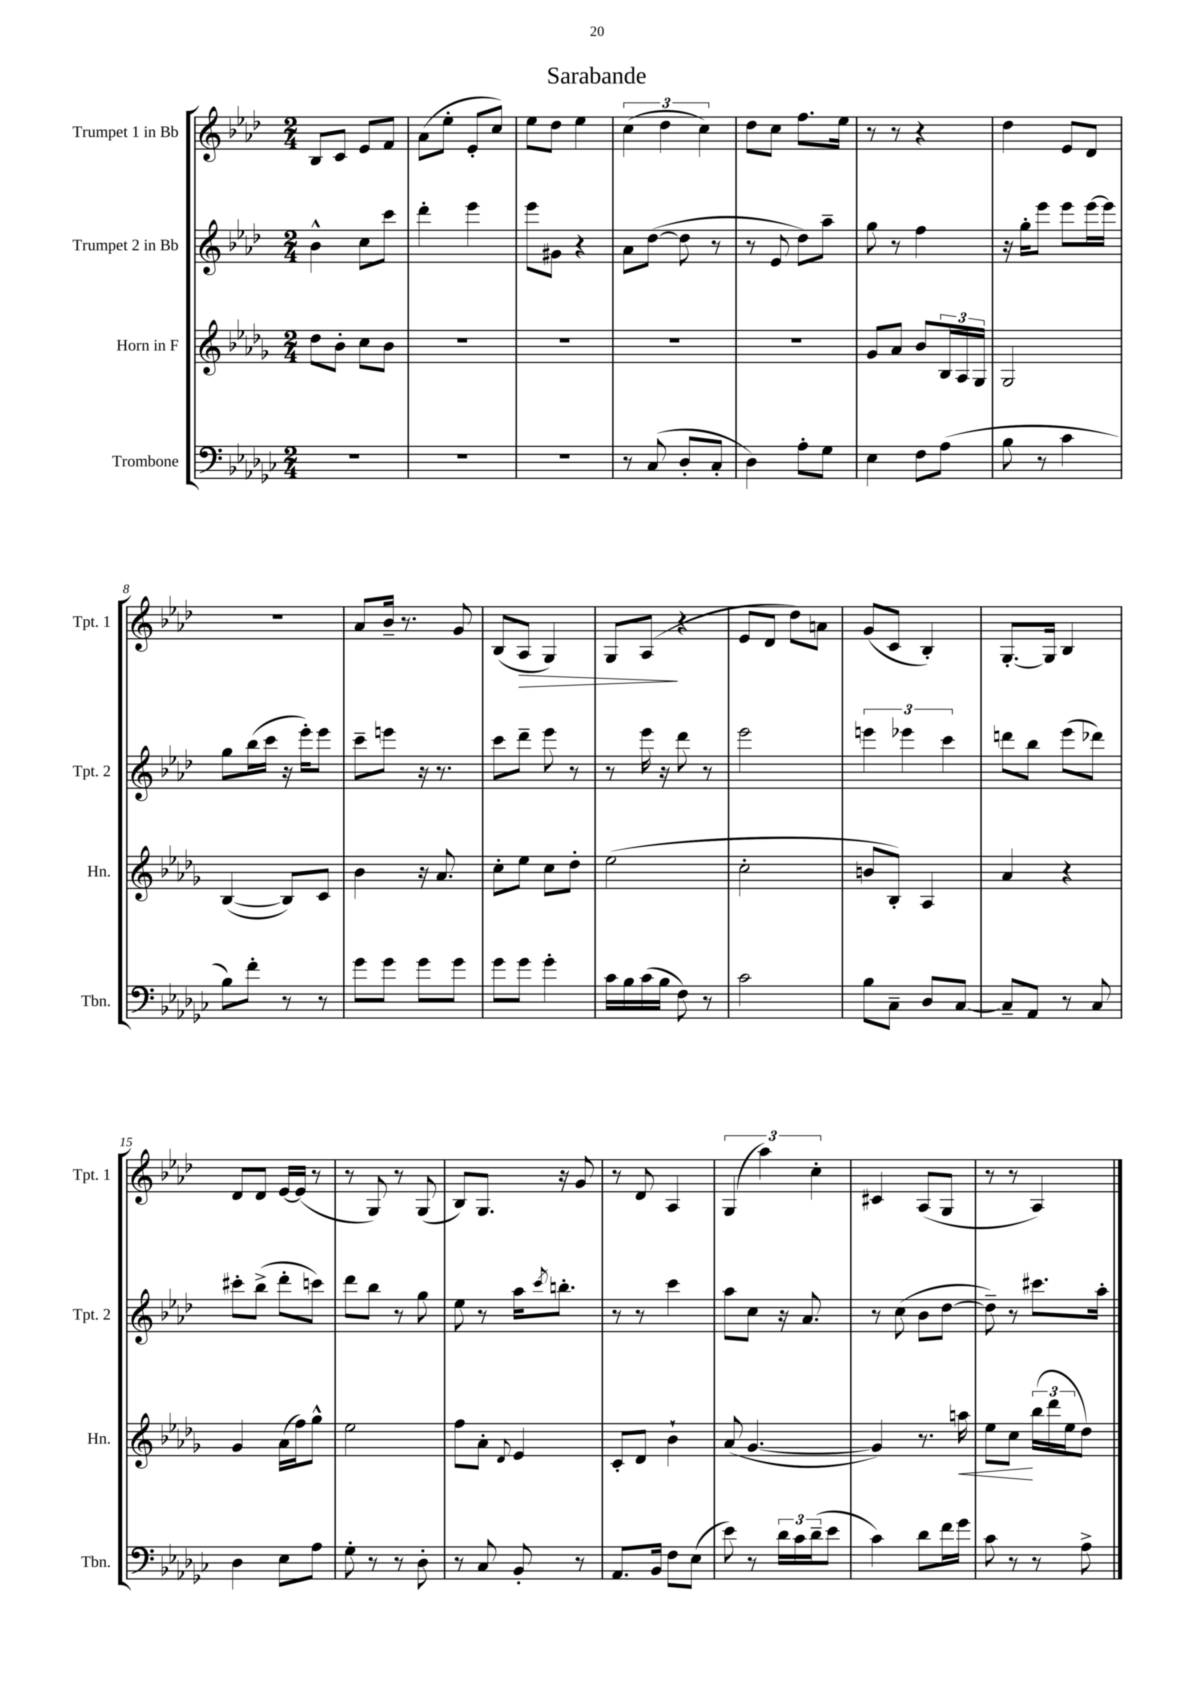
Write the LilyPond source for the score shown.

\header { title = "Sarabande" }
<<
\new StaffGroup <<
\new Staff = "s0" \with { instrumentName = "Trumpet 1 in Bb" shortInstrumentName = "Tpt. 1" } {
    \clef treble \key aes \major \numericTimeSignature \time 2/4
    bes8 c'8 ees'8 f'8 |
    aes'8( ees''8-. ees'8-. c''8) |
    ees''8 des''8 ees''4 |
    \tuplet 3/2 { c''4( des''4 c''4) } |
    des''8 c''8 f''8. ees''16 |
    r8 r8 r4 |
    des''4 ees'8 des'8 |
    r2 |
    aes'8 bes'16-- r8. g'8 |
    bes8( aes8\> g4) |
    g8 aes8\!( r4 |
    ees'8 des'8 des''8) a'8 |
    g'8( c'8 bes4-.) |
    g8.~-. g16 bes4 |
    des'8 des'8 ees'16~ ees'16( r8 |
    r8 g8) r8 g8( |
    bes8) g8. r16 g'8 |
    r8 des'8 aes4 |
    \tuplet 3/2 { g4( aes''4) c''4-. } |
    cis'4 aes8( g8 |
    r8 r8 aes4) \bar "|." |
}
\new Staff = "s1" \with { instrumentName = "Trumpet 2 in Bb" shortInstrumentName = "Tpt. 2" } {
    \clef treble \key aes \major \numericTimeSignature \time 2/4
    bes'4-^ c''8 c'''8 |
    des'''4-. ees'''4 |
    ees'''8 gis'8 r4 |
    aes'8 des''8~( des''8 r8 |
    r8 ees'8 des''8) aes''8-- |
    g''8 r8 f''4 |
    r16 g''16-. ees'''8 ees'''8 ees'''16~ ees'''16 |
    g''8 bes''16( c'''16 r16 ees'''16-.) ees'''8 |
    c'''8-- e'''8 r16 r8. |
    c'''8 des'''8-- ees'''8 r8 |
    r8 ees'''16 r16 des'''8 r8 |
    ees'''2 |
    \tuplet 3/2 { e'''4 ees'''4 c'''4 } |
    d'''8 bes''8 ees'''8( des'''8) |
    cis'''8-. bes''8->( des'''8-. c'''8) |
    des'''8 bes''8 r8 g''8 |
    ees''8 r8 aes''16 \acciaccatura { c'''8 } b''8.-. |
    r8 r8 c'''4 |
    aes''8 c''8 r16 aes'8. |
    r8 c''8( bes'8 des''8~ |
    des''8--) r8 cis'''8. aes''16-. \bar "|." |
}
\new Staff = "s2" \with { instrumentName = "Horn in F" shortInstrumentName = "Hn." } {
    \clef treble \key des \major \numericTimeSignature \time 2/4
    des''8 bes'8-. c''8 bes'8 |
    r2 |
    R2 |
    R2 |
    R2 |
    ges'8 aes'8 bes'8 \tuplet 3/2 { bes16 aes16 ges16 } |
    ges2 |
    bes4~( bes8) c'8 |
    bes'4 r16 aes'8. |
    c''8-. ees''8 c''8 des''8-. |
    ees''2( |
    c''2-. |
    b'8 bes8-.) aes4 |
    aes'4 r4 |
    ges'4 aes'16( f''16) ges''8-^ |
    ees''2 |
    f''8 aes'8-. \appoggiatura { des'8 } ees'4 |
    c'8-. des'8 bes'4-! |
    aes'8( ges'4.~ |
    ges'4) r8. a''16\< |
    ees''8 c''8\! \tuplet 3/2 { bes''16( des'''16 ees''16 } des''8) \bar "|." |
}
\new Staff = "s3" \with { instrumentName = "Trombone" shortInstrumentName = "Tbn." } {
    \clef bass \key ges \major \numericTimeSignature \time 2/4
    R2 |
    R2 |
    R2 |
    r8 ces8( des8-. ces8-. |
    des4) aes8-. ges8 |
    ees4 f8 aes8( |
    bes8 r8 ces'4 |
    bes8) f'8-. r8 r8 |
    ges'8 ges'8 ges'8 ges'8 |
    ges'8 ges'8 ges'4-. |
    ces'16 bes16 ces'16( bes16 f8) r8 |
    ces'2 |
    bes8 ces8-- des8 ces8~ |
    ces8-- aes,8 r8 ces8 |
    des4 ees8 aes8 |
    ges8-. r8 r8 des8-. |
    r8 ces8 bes,8-. r8 |
    aes,8. bes,16 f8 ees8( |
    ees'8) r8 \tuplet 3/2 { des'16 ces'16 des'16--( } ees'8 |
    ces'4) des'8 f'16 ges'16 |
    ces'8 r8 r8 aes8-> \bar "|." |
}
>>
>>
